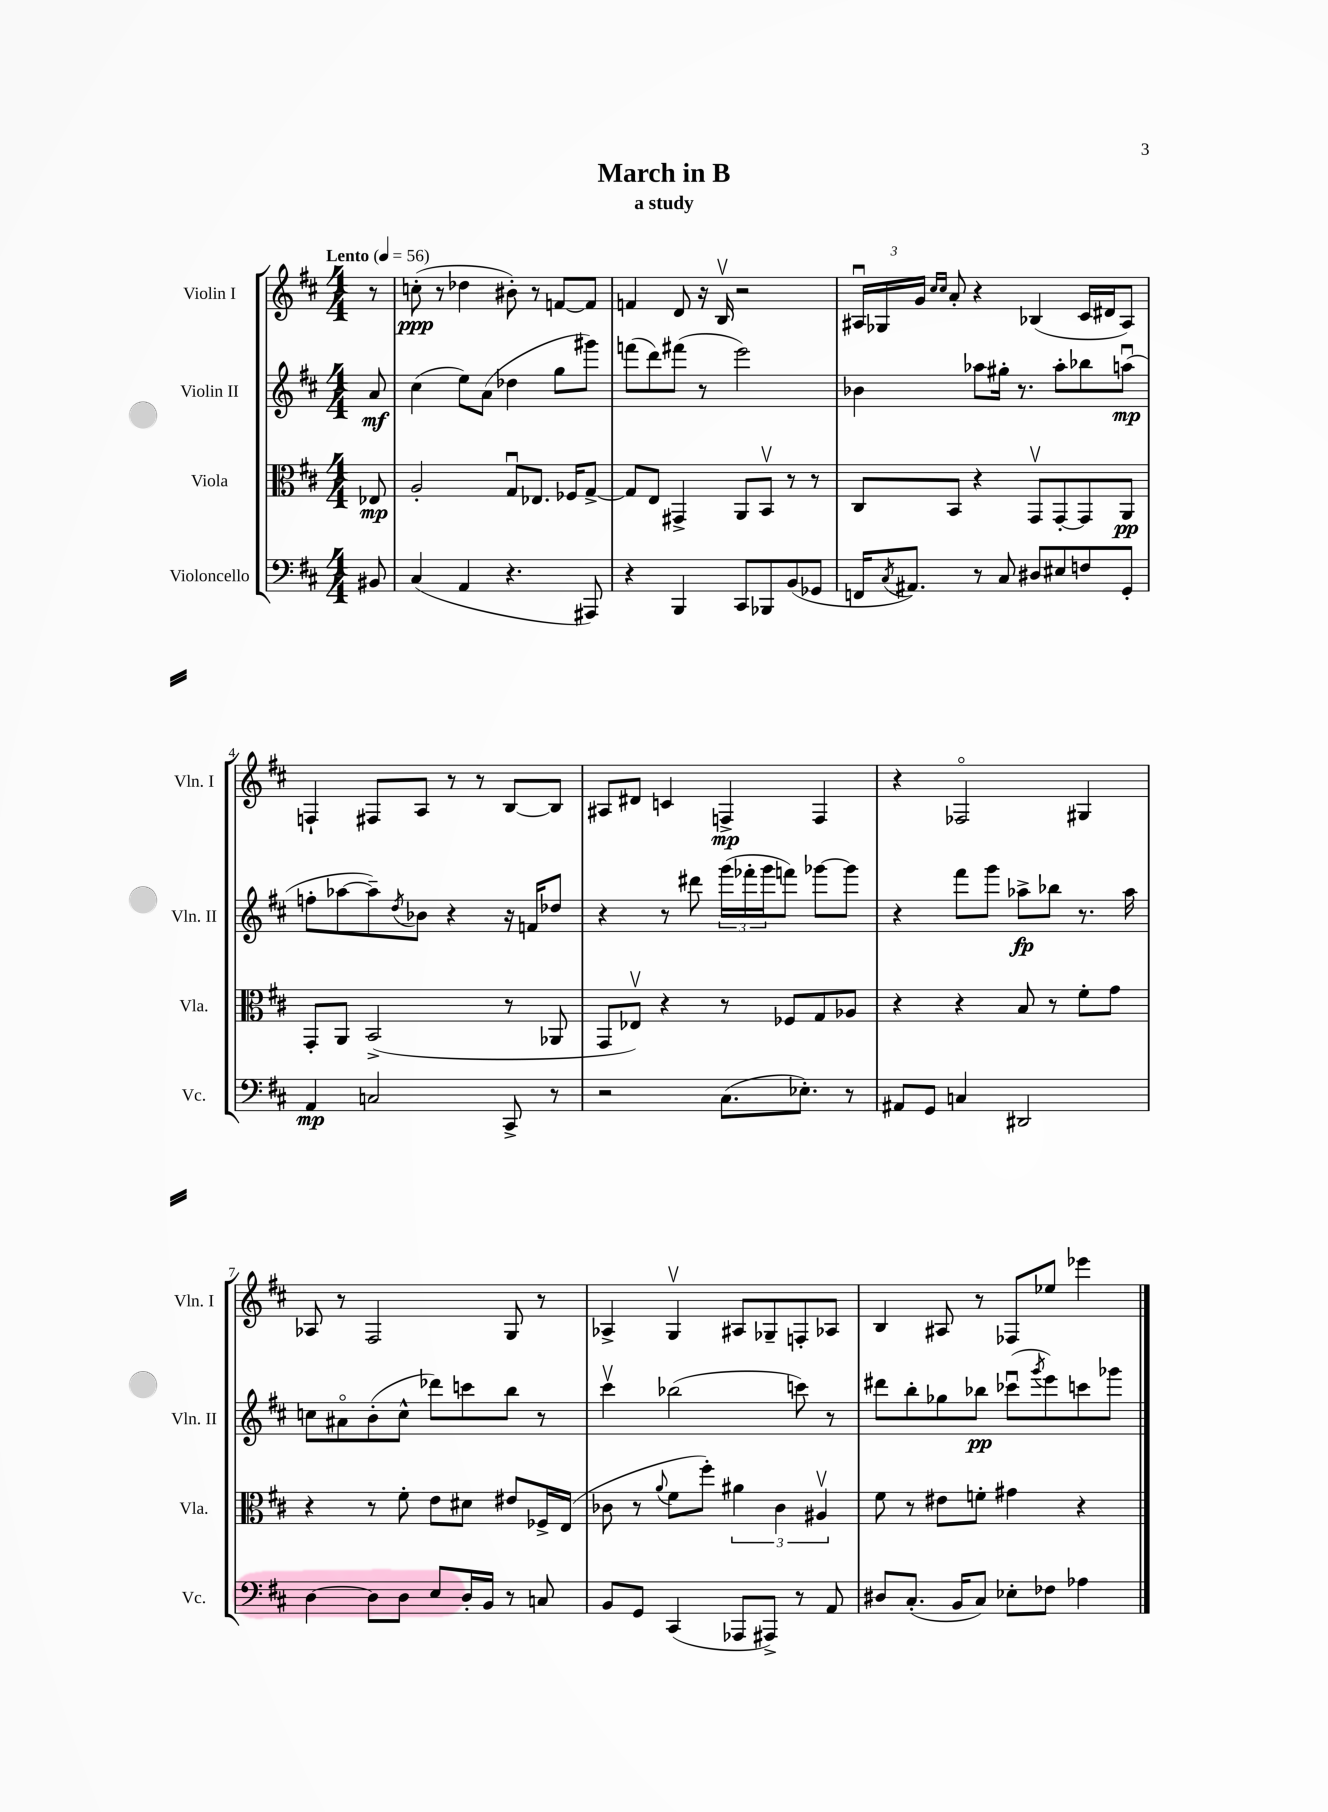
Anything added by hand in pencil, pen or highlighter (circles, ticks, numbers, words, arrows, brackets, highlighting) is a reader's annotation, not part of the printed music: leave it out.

**kern	**dynam	**kern	**dynam	**kern	**dynam	**kern	**dynam
*part4	*part4	*part3	*part3	*part2	*part2	*part1	*part1
*staff4	*staff4	*staff3	*staff3	*staff2	*staff2	*staff1	*staff1
*I"Violoncello	*	*I"Viola	*	*I"Violin II	*	*I"Violin I	*
*I'Vc.	*	*I'Vla.	*	*I'Vln. II	*	*I'Vln. I	*
*clefF4	*	*clefC3	*	*clefG2	*	*clefG2	*
*k[f#c#]	*	*k[f#c#]	*	*k[f#c#]	*	*k[f#c#]	*
*M4/4	*	*M4/4	*	*M4/4	*	*M4/4	*
*MM56	*	*MM56	*	*MM56	*	*MM56	*
=	=	=	=	=	=	=	=
!	!	!	!	!	!	!LO:TX:a:B:t=Lento	!
8BB#X/	.	8E-X/	mp	8a/	mf	8r	.
=1	=1	=1	=1	=1	=1	=1	=1
(4C#/	.	2A'/	.	(4cc#\	.	(8ccn'\	ppp
.	.	.	.	.	.	8r	.
4AA/	.	.	.	8ee\L)	.	4dd-X\	.
.	.	.	.	(8a\J	.	.	.
4.r	.	8Gu/L	.	4dd-X\	.	8b#X'\)	.
.	.	8.E-X/J	.	.	.	8r	.
.	.	.	.	8gg\L	.	[8fn/L	.
.	.	16F-X/KL	.	.	.	.	.
8AAA#X/)	.	[8G^/J	.	8ggg#X\J)	.	8f/J]	.
=2	=2	=2	=2	=2	=2	=2	=2
4r	.	8G/L]	.	(8fffn\L	.	4fn/	.
.	.	8E/J	.	8ddd\)	.	.	.
4BBB/	.	4GG#X^/	.	(8fff#X\J	.	8d/	.
.	.	.	.	8r	.	16r	.
.	.	.	.	.	.	16Bv/	.
8CC#/L	.	8AA/L	.	2eee\)	.	2r	.
8BBB-X/	.	8BBv/J	.	.	.	.	.
(8BB/	.	8r	.	.	.	.	.
8GG-X/J	.	8r	.	.	.	.	.
=3	=3	=3	=3	=3	=3	=3	=3
16FFn/KL	.	8C#/L	.	4b-X\	.	24A#Xu/LL	.
.	.	.	.	.	.	24G-X/	.
8qC#/	.	.	.	.	.	.	.
8.AA#X/J)	.	.	.	.	.	.	.
.	.	.	.	.	.	24g/JJ	.
.	.	.	.	.	.	16qqcc#/LL	.
.	.	.	.	.	.	16qqcc#/JJ	.
.	.	8BB/J	.	.	.	8a'/	.
8r	.	4r	.	8aa-X\L	.	4r	.
8C#/	.	.	.	16gg#X'\Jk	.	.	.
.	.	.	.	8.r	.	.	.
8D#X/L	.	8GGv/L	.	.	.	(4B-X/	.
8E#X/	.	[8GG'/	.	8aa-'\L	.	.	.
8Fn/	.	8GG/]	.	8bb-X\	.	16c#/LL	.
.	.	.	.	.	.	16d#X/J	.
8GG'/J	.	8AA/J	pp	(8aanu\J	mp	8A#/J)	.
!!LO:LB:g=z
=4	=4	=4	=4	=4	=4	=4	=4
4AA/	mp	8GG'/L	.	8ffn'\L	.	4Fn`/	.
.	.	8AA/J	.	[8aa-X\	.	.	.
2Cn/	.	(2BB^/	.	8aa-~\])	.	8F#X/L	.
.	.	.	.	8qdd/	.	.	.
.	.	.	.	8b-X\J	.	8A/J	.
.	.	.	.	4r	.	8r	.
.	.	.	.	.	.	8r	.
8CC#^/	.	8r	.	16r	.	[8B/L	.
.	.	.	.	16fn/KL	.	.	.
8r	.	8AA-X/	.	8dd-X/J	.	8B/J]	.
=5	=5	=5	=5	=5	=5	=5	=5
2r	.	8GG/L	.	4r	.	8A#X/L	.
.	.	8E-Xv/J)	.	.	.	8d#X/J	.
.	.	4r	.	8r	.	4cn/	.
.	.	.	.	8ddd#X\	.	.	.
(8.C#\L	.	8r	.	(24ggg\LL	.	4Fn^/	mp
.	.	.	.	24fff-X'\	.	.	.
.	.	.	.	24ggg\J	.	.	.
.	.	8F-X/L	.	8fffn\J)	.	.	.
8.E-X'\J)	.	.	.	.	.	.	.
.	.	8G/	.	[8ggg-X\L	.	4F/	.
8r	.	8A-X/J	.	8ggg-\J]	.	.	.
=6	=6	=6	=6	=6	=6	=6	=6
8AA#X/L	.	4r	.	4r	.	4r	.
8GG/J	.	.	.	.	.	.	.
4Cn/	.	4r	.	8fff#\L	.	2F-X/	.
.	.	.	.	8ggg\J	.	.	.
2DD#X/	.	8B/	.	8aa-X^\L	fp	.	.
.	.	8r	.	8bb-X\J	.	.	.
.	.	8f#'\L	.	8.r	.	4G#X/	.
.	.	8g\J	.	.	.	.	.
.	.	.	.	16aa-\	.	.	.
!!LO:LB:g=z
=7	=7	=7	=7	=7	=7	=7	=7
[4D\	.	4r	.	8ccn\L	.	8A-X/	.
.	.	.	.	8a#X\	.	8r	.
8D\L]	.	8r	.	(8b'\	.	2F#/	.
8D\J	.	8f#'\	.	8cc^^\J	.	.	.
8E/L	.	8e\L	.	8ddd-X\L)	.	.	.
16D'/L	.	8d#X\J	.	8cccn\	.	.	.
16BB/JJ	.	.	.	.	.	.	.
8r	.	8e#X/L	.	8bb\J	.	8G/	.
8Cn/	.	16F-X^/L	.	8r	.	8r	.
.	.	(16E/JJ	.	.	.	.	.
=8	=8	=8	=8	=8	=8	=8	=8
8BB/L	.	8c-X\	.	4ccc#v\	.	4A-X^/	.
8GG/J	.	8r	.	.	.	.	.
.	.	8qqa/	.	.	.	.	.
(4CC#/	.	8f#\L	.	(2bb-X\	.	4Gv/	.
.	.	8ff#'\J)	.	.	.	.	.
8AAA-X/L	.	6a#X\	.	.	.	8A#X/L	.
8AAA#X^/J)	.	.	.	.	.	8G-X~/	.
.	.	6c-\	.	.	.	.	.
8r	.	.	.	8cccn\)	.	8Fn'/	.
.	.	6A#Xv/	.	.	.	.	.
8AA/	.	.	.	8r	.	8A-X/J	.
=9	=9	=9	=9	=9	=9	=9	=9
8D#X/L	.	8f#\	.	8ddd#X\L	.	4B/	.
(8.C#'/J	.	8r	.	8bb'\	.	.	.
.	.	8e#X\L	.	8gg-X\	.	8A#X/	.
16BB/KL	.	.	.	.	.	.	.
8C#/J)	.	8fn'\J	.	8bb-X\J	pp	8r	.
8E-X'\L	.	4g#X\	.	(8ccc-Xu\L	.	8F-X/L	.
.	.	.	.	8qggg/	.	.	.
8F-X\J	.	.	.	8eee\)	.	8ee-X/J	.
4A-X\	.	4r	.	8cccn\	.	4eee-X\	.
.	.	.	.	8ggg-X\J	.	.	.
==	==	==	==	==	==	==	==
*-	*-	*-	*-	*-	*-	*-	*-
